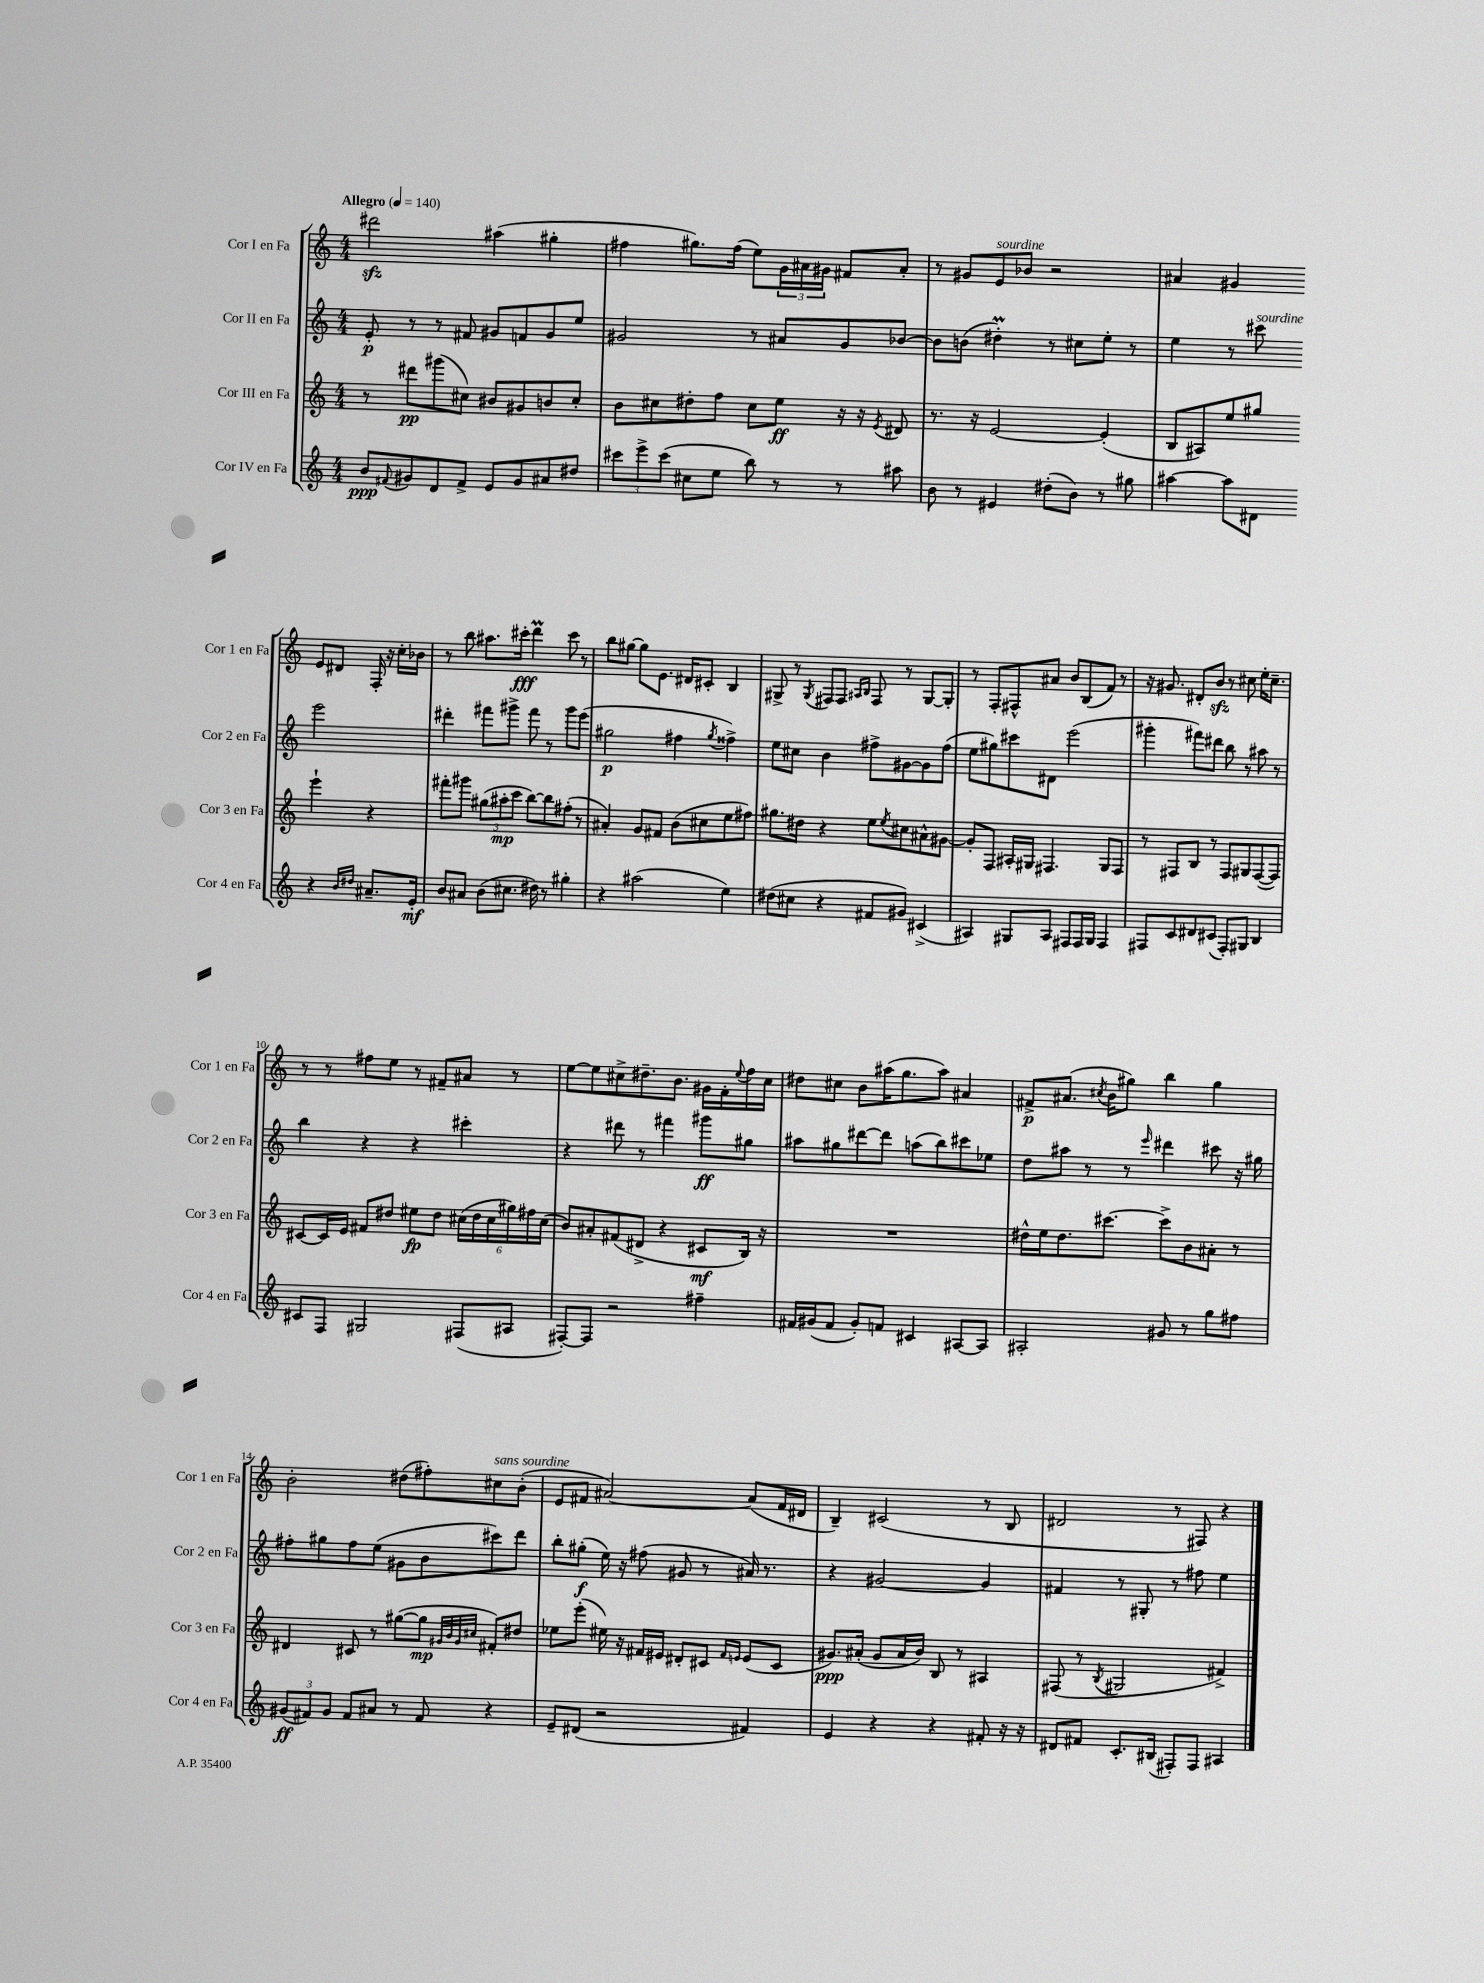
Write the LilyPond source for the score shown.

<<
\new StaffGroup <<
\new Staff = "s0" \with { instrumentName = "Cor I en Fa" shortInstrumentName = "Cor 1 en Fa" } {
    \clef treble \key c \major \numericTimeSignature \time 4/4 \tempo "Allegro" 4 = 140
    dis'''2\sfz ais''4( gis''4-. |
    fis''4 gis''8.) fis''16( e''8) \tuplet 3/2 { g'16 ais'16 gis'16 } fis'8 ais'8-. |
    r8 gis'8 e'8^\markup { \italic "sourdine" } bes'8 r2 |
    ais'4 gis'4 e'8 dis'8 f16-. r16 c''16-. bes'16 |
    r8 b''8 ais''8. cis'''16-.\fff d'''4\prall cis'''8 r8 |
    b''8 gis''8~ gis''8 e'8. dis'16 cis'8-. b4 |
    gis8-> r8 \acciaccatura { gis8 } fis8 fis8 \grace { ais16 b16 } fis8 r8 gis8~ gis8-. |
    r8 f8-. fis8-^ ais'8 b'8 b8( f'8) r8 |
    r16 gis'8. dis'8-. b'8\sfz r8 cis''8 e''16-. cis''8.-- |
    r8 r8 fis''8 e''8 r8 fis'8-- ais'8 r8 |
    e''8~ e''8 cis''8-> dis''8.-- b'8. gis'16 f'16-. \appoggiatura { e''8 } f''16 cis''16 |
    dis''8 cis''8 b'8 ais''16( g''8. ais''8) ais'4 |
    fis'8->\p ais'8.( \acciaccatura { cis''8 } b'16 gis''8) b''4 gis''4 |
    b'2-. dis''8( fis''8-.) cis''8^\markup { \italic "sans sourdine" } b'8-.( |
    e'8 fis'8 ais'2~) ais'8( fis'16 dis'16 |
    b4--) cis'2( r8 b8 |
    dis'2 r8 fis8) r4 \bar "|." |
}
\new Staff = "s1" \with { instrumentName = "Cor II en Fa" shortInstrumentName = "Cor 2 en Fa" } {
    \clef treble \key c \major \numericTimeSignature \time 4/4
    e'8-.\p r8 r8 fis'8 gis'8 f'8 gis'8 e''8 |
    gis'2 r8 ais'8 gis'8 bes'8~ |
    bes'8 b'8( dis''4-.\prall) r8 cis''8 e''8-. r8 |
    e''4 r8 cis'''8^\markup { \italic "sourdine" } e'''2 |
    dis'''4-. fis'''8 gis'''8-> fis'''8 r8 gis'''8 e'''8( |
    gis''2\p fis''4 \acciaccatura { gis''8 } fisis''4->) |
    e''8 cis''8 b'4 fis''8-> gis'8~ gis'8 fis''8( |
    e''8 gis''8) cis'''8 dis'8 e'''2( |
    gis'''4-. fis'''8) dis'''8 b''8 r8 ais''8 r8 |
    b''4 r4 r4 cis'''4-. |
    r4 dis'''8 r8 fis'''4 gis'''8\ff gis''8 |
    ais''8 gis''8 dis'''8~ dis'''8 a''8( b''8) cis'''8 ees''8 |
    d''8 ais''8 r8 r8 \grace { e'''16 } dis'''4 cis'''8 r16 gis''16 |
    fis''8-. gis''8 fis''8 e''8( gis'8 b'8 cis'''8) d'''8 |
    b''8-. gis''8-.\f( e''16) r16 fis''8( gis'8 r8 ais'16) r8. |
    r4 gis'2~ gis'4 |
    fis'4 r8 gis8-. r8 fis''8 e''4 \bar "|." |
}
\new Staff = "s2" \with { instrumentName = "Cor III en Fa" shortInstrumentName = "Cor 3 en Fa" } {
    \clef treble \key c \major \numericTimeSignature \time 4/4
    r8 dis'''8\pp gis'''8( cis''8) bis'8 gis'8 b'8 cis''8-. |
    b'8 cis''8 dis''8-. f''8 cis''8 e''8\ff r16 r16 \acciaccatura { e'8 } dis'8 |
    r8. r16 e'2~ e'4-.( |
    b8 ais8) e''8 gis''8 e'''4-! r4 |
    fis'''8-. gis'''8 \tuplet 3/2 { gis''8( ais''8-.\mp c'''8 } b''8~) b''8 fis''8-.( r8 |
    ais'4-.) g'8 fis'8 b'8( cis''8 e''8 fis''8) |
    gis''8. dis''16 r4 e''8 \acciaccatura { e''8 } cis''8 ais'8-^ gis'8~ |
    gis'8-. f8 ais16-. gis16 fis4. gis8 fis8 |
    r8 fis8 b8 r8 fis8 gis8 fis8~( fis8) |
    cis'8~ cis'16 e'16 fis'8 dis''8 eis''8\fp dis''8 \tuplet 6/4 { cis''16( dis''16 cis''16 gis''16) fis''16 cis''16( } |
    b'8) ais'8-. fis'8( dis'8-> r4 cis'8\mf b16) r16 |
    R1 |
    dis''16-^ e''16 dis''8. cis'''8.~ cis'''8-> b'8 ais'8-. r8 |
    dis'4 cis'8 r8 gis''8~( gis''8\mp \grace { gis'32 b'32 gis'32 cis''32 } fis'8-.) dis''8 |
    ees''8 e'''8-.( eis''16) r16 fis'16 eis'16 dis'8-. cis'8 \grace { fis'16 e'16 } e'8( cis'8 |
    gis'8.\ppp) ais'16-.( gis'8 ais'16 b'16) b8 r8 ais4 |
    fis8( r8 \acciaccatura { b8 } gis2 fis'4->) \bar "|." |
}
\new Staff = "s3" \with { instrumentName = "Cor IV en Fa" shortInstrumentName = "Cor 4 en Fa" } {
    \clef treble \key c \major \numericTimeSignature \time 4/4
    b'8\ppp \appoggiatura { fis'8 } gis'8 d'8 fis'8-> e'8 gis'8 ais'8 dis''8 |
    \tuplet 3/2 { cis'''8 e'''8-> cis'''8( } cis''8 e''8 b''8) r8 r8 ais''8 |
    b'8 r8 eis'4 dis''8-.( b'8) r8 gis''8 |
    ais''4~ ais''8 dis'8 r4 \grace { b'16 dis''16 } ais'8.-- e'16-.\mf |
    b'8 ais'8 b'8( cis''8. dis''16) r8 gis''4-. |
    r4 ais''2( e''4) |
    dis''8( cis''8 r4 fis'8 gis'8) cis'4->( |
    ais4) gis8 ais8 fis8 fis16 gis16 fis4 |
    fis8 c'8 dis'8 cis'8( fis8-.) gis8 b4 |
    cis'8 f8 gis2 fis8( ais8 |
    fis8~-.) fis8 r2 fis''4-- |
    fis'16 gis'16( fis'8 gis'8-.) f'8 cis'4 ais8~ ais8 |
    ais2-. gis'8 r8 g''8 fis''8 |
    \tuplet 3/2 { gis'8\ff( fis'8) gis'8 } fis'8 ais'8 r8 fis'8 r4 |
    e'8-- dis'8( r2 fis'4) |
    e'4 r4 r4 fis'8-. r16 r16 |
    dis'8 fis'8 c'8.-. bis16( fis8-.) fis8 ais4 \bar "|." |
}
>>
>>
